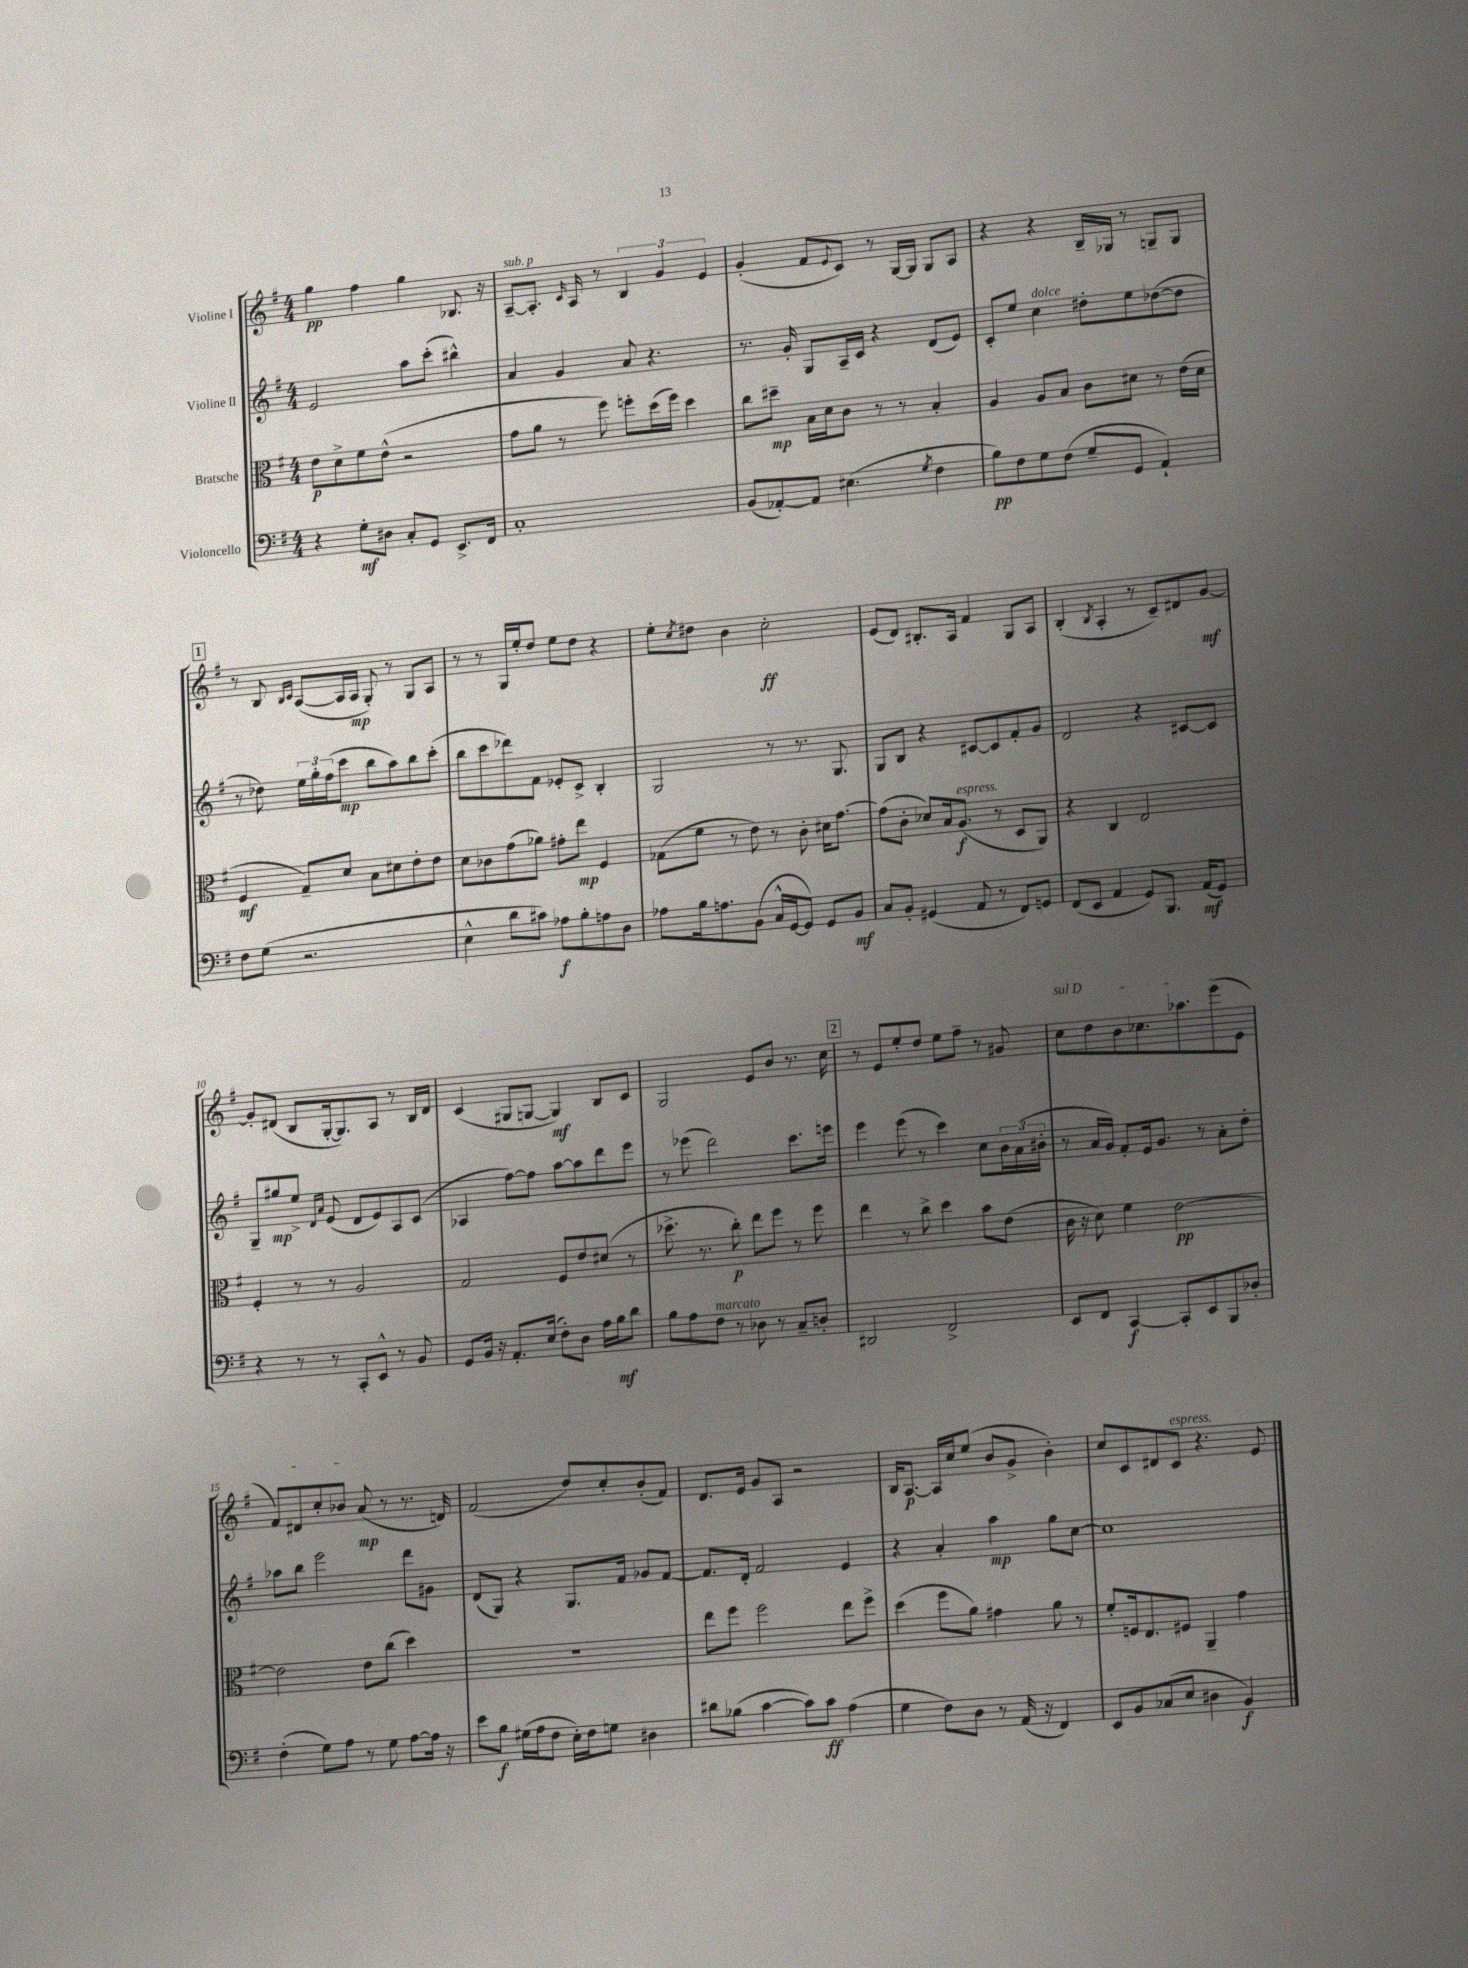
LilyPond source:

<<
\new StaffGroup <<
\new Staff = "s0" \with { instrumentName = "Violine I" } {
    \clef treble \key g \major \numericTimeSignature \time 4/4
    g''4\pp fis''4 g''4 bes8. r16 |
    a8~--^\markup { \italic "sub. p" } a8.-. \grace { c'16 } a16 r8 \tuplet 3/2 { b4 g'4 e'4 } |
    g'4-.( fis'8 \appoggiatura { e'8 } c'8) r8 g16~ g16 g8 a8 |
    r4 r4 b16-- ges16 r8 g8-- g8 |
    \mark \markup { \box "1" } r8 b8 \grace { b16 c'16 } a8~( a16 a16\mp g8-.) r8 g8 a8 |
    r8 r8 g16 e''16-. d''8 e''8 d''8 r4 |
    e''8-. \acciaccatura { c''8 } dis''8 b'4 c''2-.\ff |
    e'8( d'8) bis8.-. a16 fis'4 g8 a8 |
    b4-.( \acciaccatura { b8 } a4-. r8 c'8--) dis'8 g'8~\mf |
    g'8-. dis'8( b8 g16~-. g8.) a8 r8 b16 dis'16 |
    c'4( gis8 g8~ g4\mf) b8 c'8 |
    g2 e'8 b'8 r8. c''16 |
    \mark \markup { \box "2" } r8 e'8 e''8-. d''8 e''8 fis''8-- r8 gis'8 |
    \once \override TextSpanner.bound-details.left.text = \markup { \italic "sul D" } c''8\startTextSpan d''8 b'8 ces''8. aes''8. e'''8( e'8 |
    fis'8) dis'8 c''8-. bes'8 a'8\mp\stopTextSpan( r8 r8. d'16) |
    fis'2( d''8) c''8-. b'8-.( fis'8) |
    d'8. e'16 g'8 a8 r2 |
    b16 a8.~\p a16 c''16 e''8( b'8 g'8-> b'4-.) |
    c''8 c'8 dis'8 c'8^\markup { \italic "espress." } r4. e'8 \bar "|." |
}
\new Staff = "s1" \with { instrumentName = "Violine II" } {
    \clef treble \key g \major \numericTimeSignature \time 4/4
    e'2 a''8 c'''8-.( bis''4-^) |
    a'4 g'4 a'8 r4. |
    r8. g'16-. g8 a16-- c'16 r4 d'8( e'8) |
    c'8-. e''8 c''4^\markup { \italic "dolce" } dis''8-. e''8 des''8~( des''8 |
    \mark \markup { \box "1" } r8 des''8) \tuplet 3/2 { e''16 g''16-. fis''16( } c'''8\mp b''8 a''8) b''8 c'''8-.( |
    b''8 c'''8 des'''8) fis'8 ees'8-. c'8-> b4-. |
    g2 r8 r8. g8. |
    g8 b8 r4 cis'8~ cis'8 fis'8-. g'8 |
    d'2 r4 cis'8~ cis'8 |
    g8-- gis''8\mp e''8-> \grace { d'16 a'16 } e'8( d'8 e'8) a8 c'8( |
    aes4 fis''8~) fis''8 a''8~ a''8 d'''8 e'''8 |
    r8 ees'''8( d'''2) c'''8. e'''16 |
    \mark \markup { \box "2" } e'''4 e'''8( r8 c'''4) c''8 \tuplet 3/2 { b'16 a'16( bis'16-. } |
    r8 a'16 g'16) fis'8-. e'16 g'8. r8 a'8-. d''8-. |
    aes''8 b''8 e'''2 d'''8 gis'8 |
    d'8( g8) r4 g8. fis'16 ges'8 fis'8~ |
    fis'8. d'16-. fis'2 e'4 |
    r4 a'4-. a''4\mp g''8 c''8~ |
    c''1 \bar "|." |
}
\new Staff = "s2" \with { instrumentName = "Bratsche" } {
    \clef alto \key g \major \numericTimeSignature \time 4/4
    e'8\p d'8-> fis'8 e'8-^( r2 |
    g'8 a'8 r8 fis''8) f''8-. d''16( f''16) d''4 |
    c''8 dis''8--\mp b16 d'16 c'8 r8 r8 b4-. |
    a4 a8 b8 c'8 dis'8 r8 e'16( dis'16 |
    \mark \markup { \box "1" } fis4\mf g8--) d'8 b8 dis'8 e'8-. e'8 |
    d'8 ces'8 g'8( aes'8) gis'8-. e''8\mp fis4 |
    ges8( fis'8 r8 e'8) r8 c'8-. dis'16 g'8.~ |
    g'8( c'8-. des'8) b16 a8.\f^\markup { \italic "espress." }( r8 d8 a,8) |
    r4 c4 e2 |
    fis4-. r8 r8 a2 |
    g2 fis8 e'8 dis'8( r8 |
    des''8.-> r8. c''8-.\p) e''8 fis''8 r8 fis''8 |
    \mark \markup { \box "2" } e''4 r8 c''8-> d''4 b'8 e'8( |
    c'16 r16 d'8) fis'4 e'2~\pp |
    e'2 e'8 c''8( d''4) |
    R1 |
    e''8 fis''8 fis''2 e''8 fis''8-> |
    d''4( fis''8 a'8) gis'4 a'8 r8 |
    fis'8-. f16 e8. fis8 a,4-- g'4 \bar "|." |
}
\new Staff = "s3" \with { instrumentName = "Violoncello" } {
    \clef bass \key g \major \numericTimeSignature \time 4/4
    r4 g8-.\mf dis8 c8-. g,8 e,8.-> fis,16 |
    c1-. |
    b,8( aes,8~-.) aes,8 eis4.( \acciaccatura { g8 } fis4 |
    b8\pp) fis8 g8 fis8( g8-- g,8 a,4-!) |
    \mark \markup { \box "1" } fis8 g8( r2. |
    e4-^ d'8 cis'8) aes8\f b8-. a8 d8 |
    aes8 b16 a8. b,8( c16-^ g,16~ g,8) g,8 b,8\mf |
    c8 b,8-. gis,4( a,8 r8 fis,8) g,8 |
    fis,8( e,8 a,4 g,8) b,,8. a,16\mf( g,8) |
    r4 r8 r8 c,8-. e,8-^ r8 b,8 |
    g,8 b,16 r16 a,8.-. e16( fis8-.) d8 a16 b16\mf d'8 |
    b8 a8 fis8^\markup { \italic "marcato" } r8 des8 r8 c8-- d8-. |
    \mark \markup { \box "2" } dis,2 fis,2-> |
    e,8 fis,8 c,4~\f c,8-. e,8 b,,8 des8-. |
    fis4-.( g8) a8 r8 g8 a8~ a16 r16 |
    e'8 b8\f gis16( a16 fis8 e16-.) fis16 g8 dis4 |
    dis'8 bes8( c'4~ c'8) c'8\ff a4( |
    g4 fis8) d8 r8 a,16( r16 fis,4) |
    e,8 b,8 ces8( e8 dis4 b,4\f) \bar "|." |
}
>>
>>
